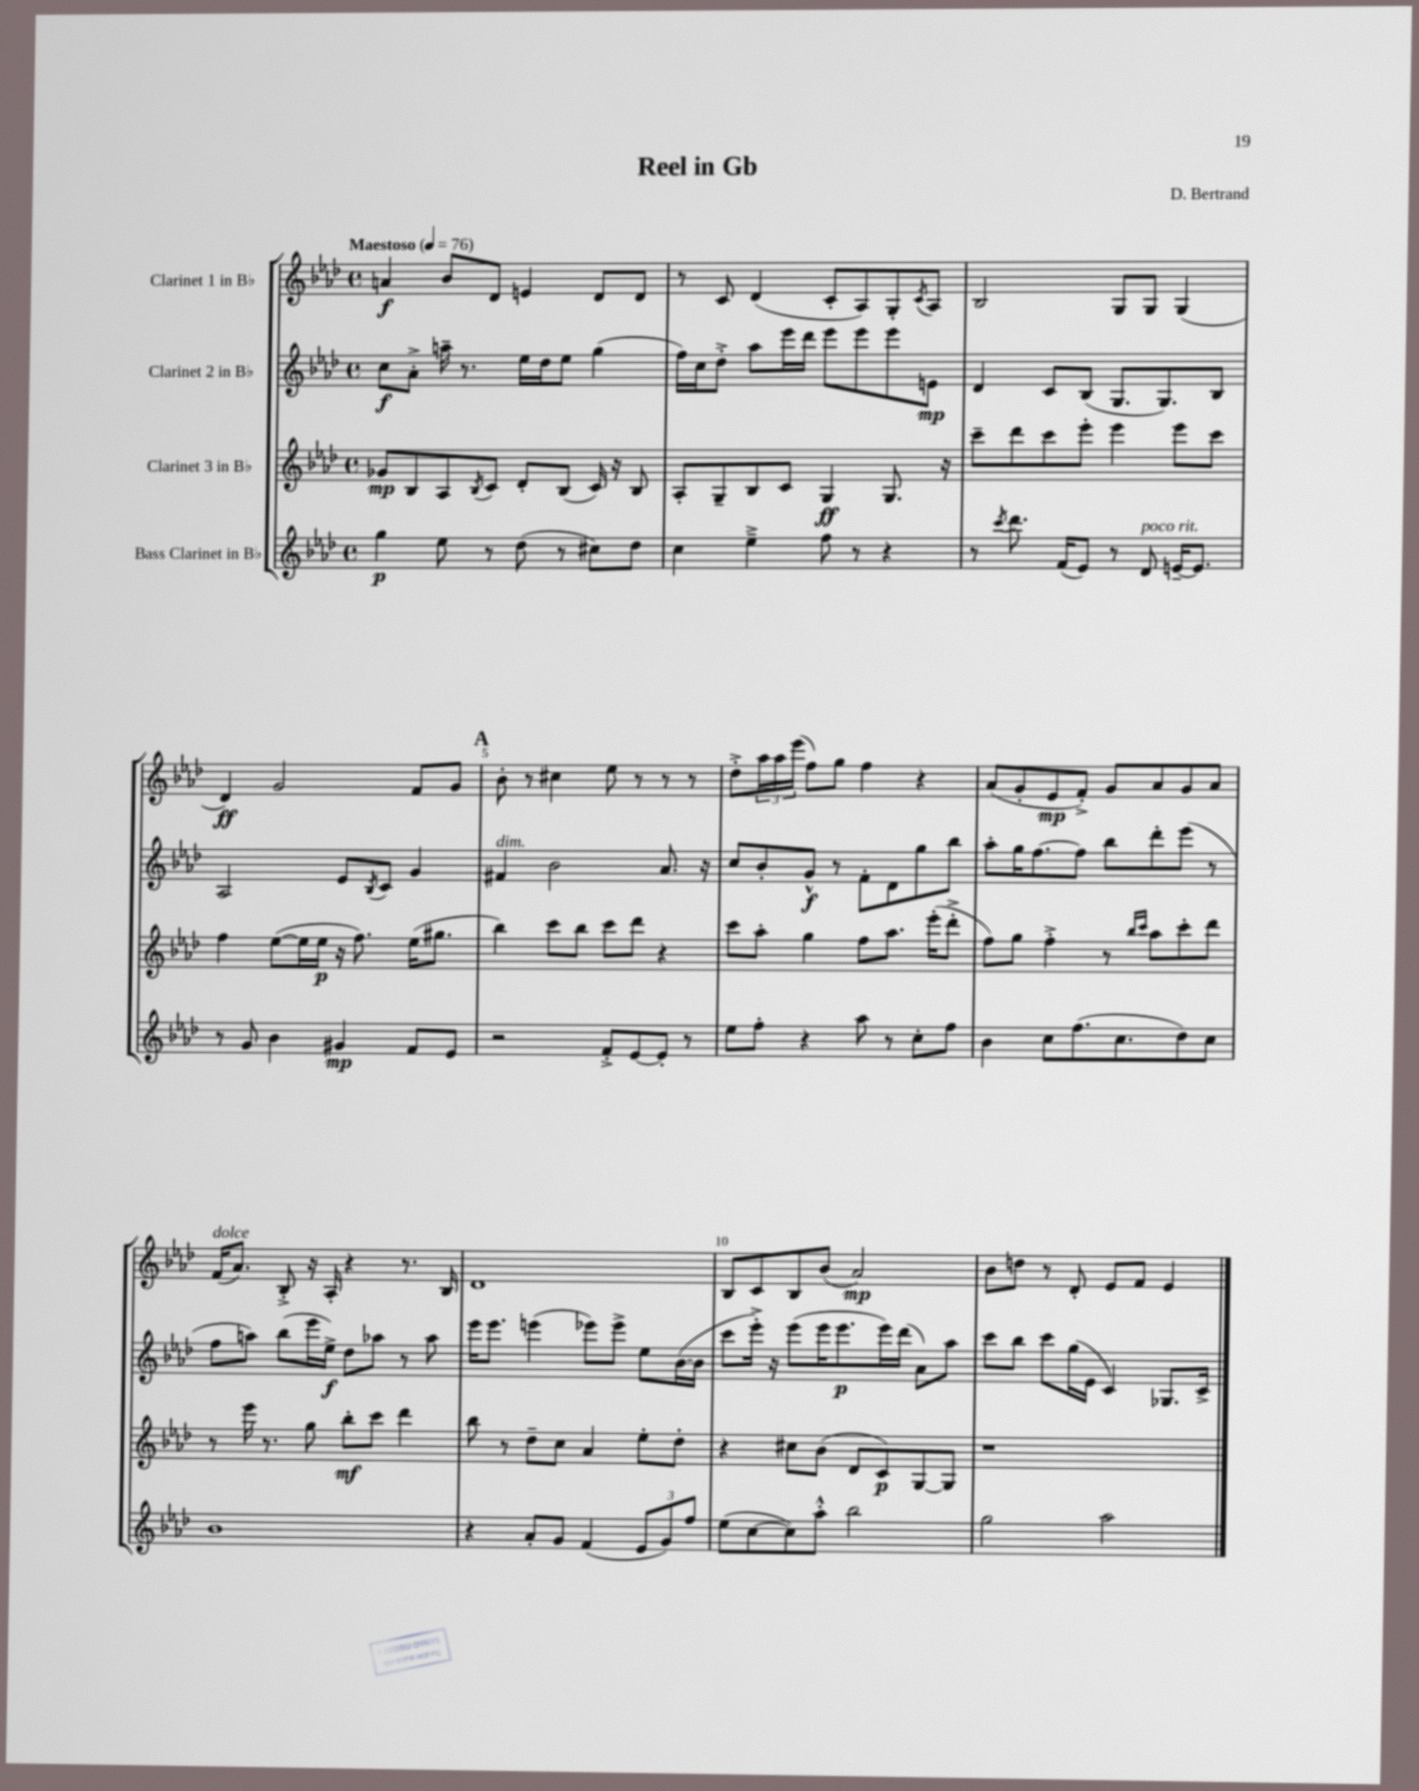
\header { title = "Reel in Gb" composer = "D. Bertrand" }
<<
\new StaffGroup <<
\new Staff = "s0" \with { instrumentName = "Clarinet 1 in Bb" } {
    \clef treble \key aes \major \defaultTimeSignature \time 4/4 \tempo "Maestoso" 4 = 76
    a'4\f bes'8 des'8 e'4 des'8 des'8 |
    r8 c'8 des'4( c'8-. aes8) g8-. \acciaccatura { c'8 } aes8 |
    bes2 g8 g8 g4( |
    des'4\ff) g'2 f'8 g'8 |
    \mark \markup { \bold "A" } bes'8-. r8 cis''4 ees''8 r8 r8 r8 |
    des''8-.-> \tuplet 3/2 { aes''16 aes''16 ees'''16( } f''8) g''8 f''4 r4 |
    aes'8( g'8-. ees'8\mp f'8-.->) g'8 aes'8 g'8 aes'8 |
    f'16^\markup { \italic "dolce" }( aes'8.) bes8-.-> r16 aes16-. r4 r8. bes16 |
    des'1 |
    bes8 c'8 bes8 bes'8( aes'2\mp) |
    bes'8 d''8 r8 des'8-. ees'8 f'8 ees'4 \bar "|." |
}
\new Staff = "s1" \with { instrumentName = "Clarinet 2 in Bb" } {
    \clef treble \key aes \major \defaultTimeSignature \time 4/4
    c''8\f aes'8-.-> a''16-- r8. ees''16 des''16 ees''8 g''4( |
    f''16) c''16 des''8-.-> aes''8 ees'''16 des'''16 ees'''8 ees'''8 ees'''8 e'8\mp |
    des'4 c'8 bes8( g8. g8.) bes8 |
    aes2 ees'8 \acciaccatura { bes8 } c'8 g'4 |
    \mark \markup { \bold "A" } fis'4^\markup { \italic "dim." } bes'2 aes'8. r16 |
    c''8 bes'8-. g'8-^\f r8 f'8-. des'8 g''8 bes''8 |
    aes''8-. g''16 f''8.~ f''8 bes''8 des'''8-. ees'''8( r8 |
    f''8 a''8) bes''8( ees'''16 ees''16->\f) des''8 aes''8 r8 aes''8 |
    ees'''16 ees'''8. e'''4( ees'''8) ees'''8-> ees''8 bes'16~( bes'16 |
    c'''8 ees'''16-.->) r16 ees'''8( ees'''16 ees'''8.\p ees'''16) des'''16( aes'8) aes''8 |
    c'''8 bes''8 c'''8 g''16( ees'16 c'4) ges8. c'16-> \bar "|." |
}
\new Staff = "s2" \with { instrumentName = "Clarinet 3 in Bb" } {
    \clef treble \key aes \major \defaultTimeSignature \time 4/4
    ges'8\mp bes8 aes8 \acciaccatura { bes8 } c'8 des'8-. bes8( c'16) r16 bes8 |
    aes8-. g8-- bes8 c'8 g4\ff g8. r16 |
    c'''8-- des'''8 c'''8 ees'''8-. ees'''4 ees'''8 c'''8 |
    f''4 ees''8~( ees''16 ees''16\p r16 f''8.) ees''16( gis''8. |
    \mark \markup { \bold "A" } bes''4) c'''8 bes''8 c'''8 des'''8 r4 |
    c'''8 aes''8-. g''4 f''8 aes''8. ees'''16-.( des'''8-.-> |
    f''8) g''8 f''4-.-> r8 \grace { bes''16 c'''16 } aes''8 c'''8-. des'''8 |
    r8 ees'''16 r8. g''8 bes''8-.\mf c'''8 des'''4 |
    bes''8 r8 des''8-- c''8 aes'4 ees''8-. des''8-. |
    r4 cis''8 bes'8( des'8 c'8\p) g8~ g8 |
    r1 \bar "|." |
}
\new Staff = "s3" \with { instrumentName = "Bass Clarinet in Bb" } {
    \clef treble \key aes \major \defaultTimeSignature \time 4/4
    g''4\p ees''8 r8 des''8( r8 cis''8) des''8 |
    c''4 ees''4---> f''8 r8 r4 |
    r8 \acciaccatura { c'''8 } des'''8. f'16( ees'8) r8 des'8^\markup { \italic "poco rit." } e'16~-- e'8. |
    r8 g'8 bes'4 gis'4\mp f'8 ees'8 |
    \mark \markup { \bold "A" } r2 f'8-.-> ees'8~ ees'8-. r8 |
    ees''8 f''8-. r4 aes''8 r8 c''8-. f''8 |
    bes'4 c''8 f''8.( c''8. des''8) c''8 |
    bes'1 |
    r4 aes'8-. g'8 f'4( \tuplet 3/2 { ees'8 g'8) f''8 } |
    ees''8( c''8~ c''8) aes''8-.-^ bes''2 |
    g''2 aes''2 \bar "|." |
}
>>
>>
\layout { \context { \Score \override BarNumber.break-visibility = ##(#f #t #t) barNumberVisibility = #(every-nth-bar-number-visible 5) } }
